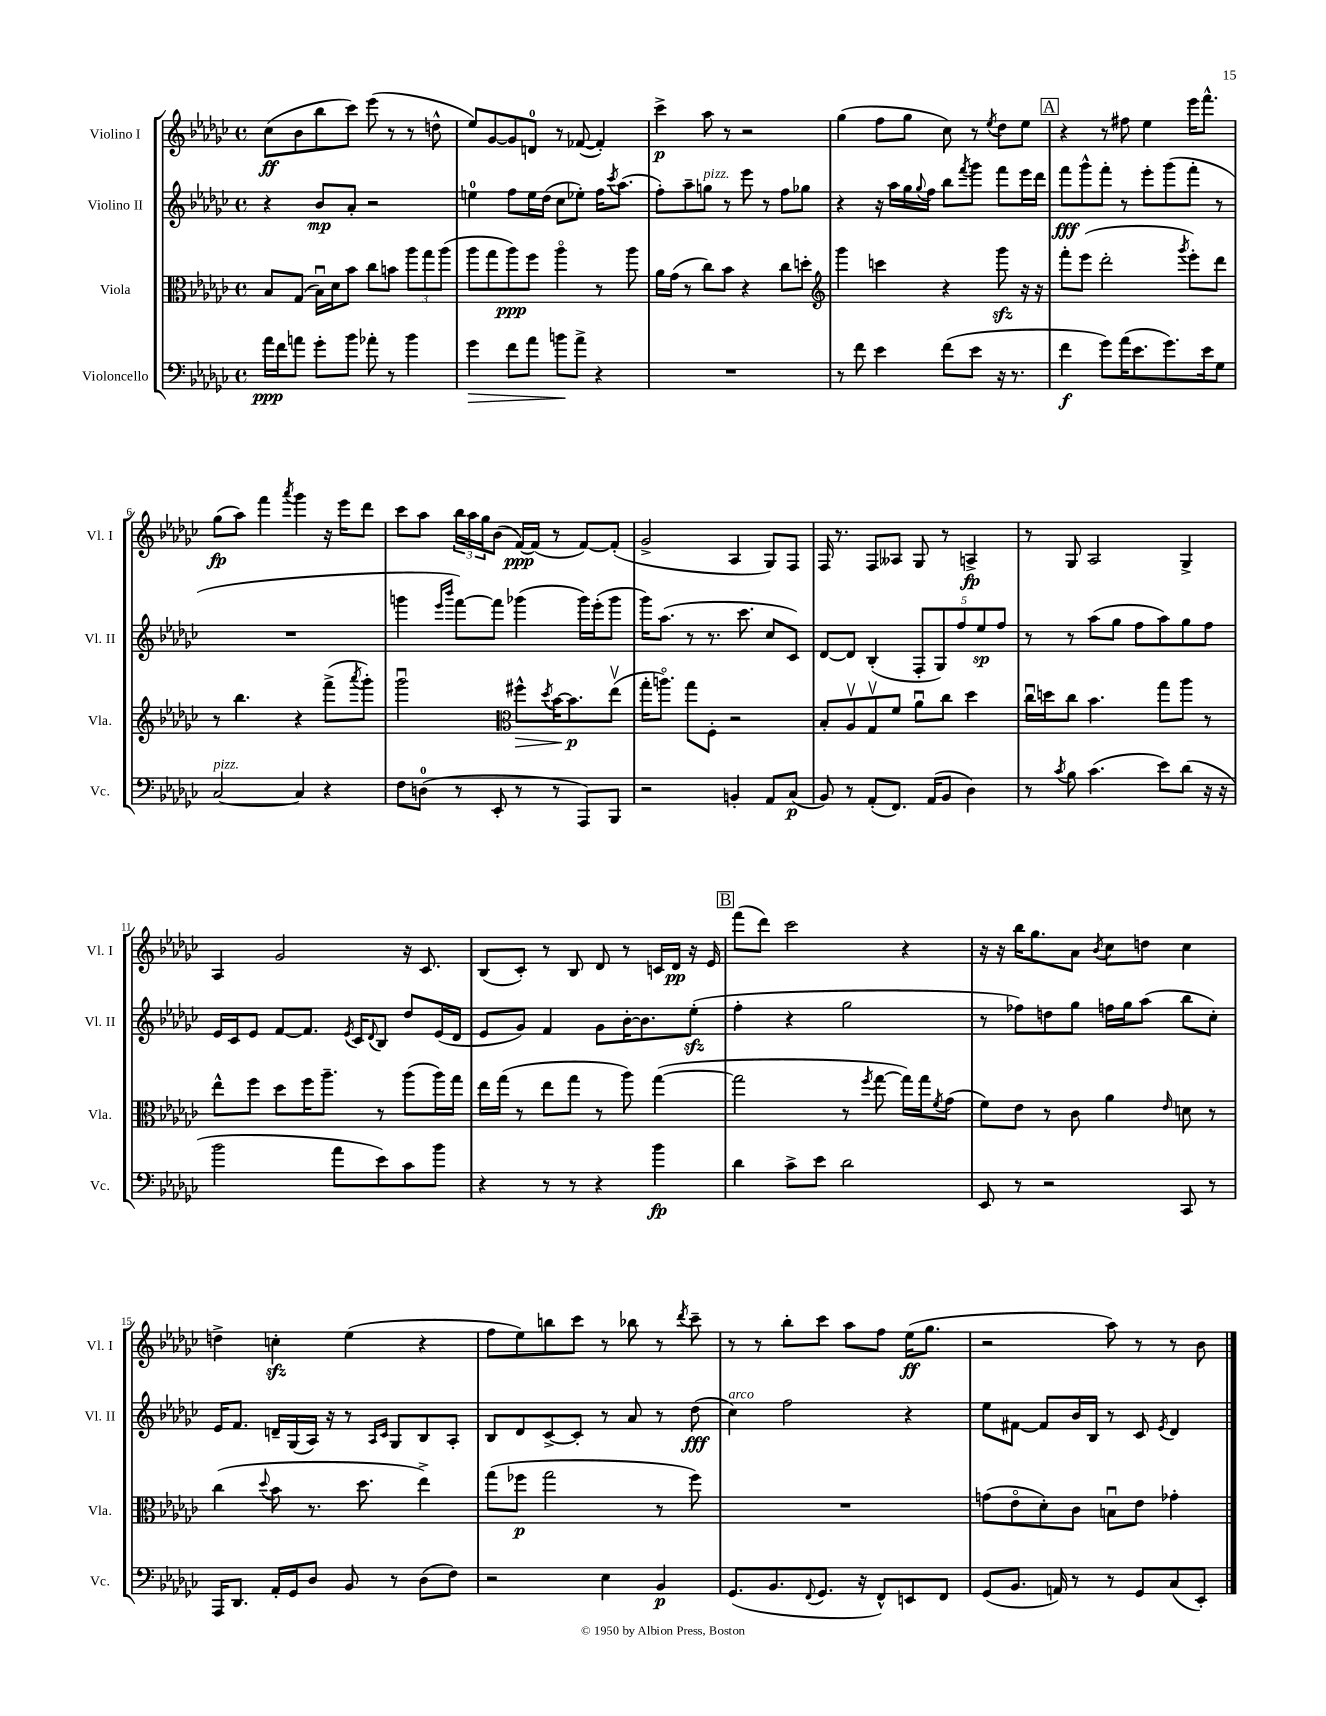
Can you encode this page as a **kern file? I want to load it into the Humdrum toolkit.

**kern	**kern	**kern	**kern
*staff4	*staff3	*staff2	*staff1
*clefF4	*clefC3	*clefG2	*clefG2
*k[b-e-a-d-g-c-]	*k[b-e-a-d-g-c-]	*k[b-e-a-d-g-c-]	*k[b-e-a-d-g-c-]
*M4/4	*M4/4	*M4/4	*M4/4
*met(c)	*met(c)	*met(c)	*met(c)
16a-	8B-	4r	(8cc-
16f	.	.	.
8a	(8G-	.	8b-
8g-'	16B-u)	8b-	8bb-
.	16d-	.	.
8b-	8b-	8a-'	8ccc-)
8a-'	8cc-	2r	(8eee-
8r	8b	.	8r
4b-	12aa-	.	8r
.	12gg-	.	.
.	.	.	8dd^^
.	(12aa-	.	.
=	=	=	=
4g-	8aa-	4ee	8ee-)
.	8gg-	.	[8g-
8f	8aa-)	8ff	8g-]
8a-	8ff	16ee	8d
.	.	(16dd-	.
8b	4aa-o	8cc-	8r
8a-^	.	8ee-')	([8f-
4r	8r	16ff	4f-'])
.	.	8qccc-	.
.	.	(8.aa-	.
.	8aa-	.	.
=	=	=	=
1r	16a-	8ff')	4ccc-^
.	(16g-	.	.
.	8r	8aa-~	.
.	8cc-)	8gg	8aa-
.	8b-	8r	8r
.	4r	8eee-	2r
.	.	8r	.
.	8cc-	8ff	.
.	8dd'	8gg-	.
=	=	=	=
*	*clefG2	*	*
8r	4ggg-	4r	(4gg-
8f	.	.	.
4e-	4ccc	16r	8ff
.	.	16aa-	.
.	.	16gg-	8gg-
.	.	8qqgg-	.
.	.	16ff	.
(8f	4r	8bb-	8cc-)
.	.	8qfff	.
8e-	.	8ggg-	8r
.	.	.	8qee-
16r	8ggg-	8fff	8dd-
8.r	.	.	.
.	16r	16eee-	8ee-
.	16r	16ddd-	.
=	=	=	=
4f	8fff'	8fff	4r
.	(8eee-	8ggg-^^	.
8g-)	2ddd-'	8fff'	8r
(16a-	.	8r	8ff#
8.e-	.	.	.
.	.	8eee-'	4ee-
8.g-)	.	(8ggg-	.
.	8qggg-	.	.
.	8eee-')	8fff'	16eee-
16e-	.	.	8.fff^^
8G-	8ddd-	8r	.
=	=	=	=
[2C-	8r	1r	(8gg-
.	4.bb-	.	8aa-)
.	.	.	4fff
.	.	.	8qaaa-
4C-]	4r	.	4ggg-
4r	(8fff^	.	16r
.	.	.	16eee-
.	8qaaa-	.	.
.	8ggg-')	.	8ddd-
=	=	=	=
8F	2ggg-u	4ggg	8ccc-
(8D	.	.	8aa-
.	.	16qqeee-	.
.	.	16qqbbb-	.
8r	.	[8fff)	24bb-
.	.	.	24aa-
.	.	.	24gg-
8EE-'	.	8fff]	(8b-
*	*clefC3	*	*
8r	8ff#^^	(4ggg-	[16f)
.	.	.	(16f]
.	8qdd-	.	.
8r	[16b-	.	8r
.	8.b-]	.	.
8AAA-)	.	16ggg-)	[8f)
.	.	(16eee-'	.
8BBB-	(8ee-v	8ggg-	(8f']
=	=	=	=
2r	16gg-'	16ggg-)	2g-^
.	8.aao)	(8.aa-	.
.	8gg-	8r	.
.	8F'	8.r	.
4BB'	2r	.	4A-
.	.	8.ccc-	.
8AA-	.	8cc-	8G-)
(8C-	.	8c-)	8F
=	=	=	=
8BB-)	8B-'	[8d-	16F
.	.	.	8.r
8r	8A-v	8d-]	.
(8AA-'	8G-v	(4B-'	8F
8.FF)	8f	.	8A--
.	8a-u	10F'	8G-
(16AA-	.	.	.
.	.	10G-)	.
8BB-	8cc-	.	8r
.	.	10ff	.
4D-)	4dd-	.	4A^
.	.	10ee-	.
.	.	10ff	.
=	=	=	=
8r	16cc-u	8r	8r
.	16dd	.	.
8qc-	.	.	.
8B-	8cc-	8r	8G-
(4.c-	4.b-	(8aa-	2A-
.	.	8gg-	.
.	.	8ff	.
8e-)	8gg-	8aa-)	.
(8d-	8aa-	8gg-	4G-^
16r	8r	8ff	.
16r	.	.	.
=	=	=	=
2b-	8ee-^^	16e-	4A-
.	.	16c-	.
.	8ff	8e-	.
.	8dd-	[8f	2g-
.	16ff	8.f]	.
.	8.aa-~	.	.
8a-	.	.	.
.	.	8qe-	.
.	.	16c-	.
.	.	8qqd-	.
8e-)	8r	8B-	.
8c-	(8aa-	8dd-	16r
.	.	.	8.c-
8b-	16aa-)	(16e-	.
.	16gg-	16d-	.
=	=	=	=
4r	16ee-	8e-	(8B-
.	(16gg-	.	.
.	8r	8g-)	8c-')
8r	8ee-	4f	8r
8r	8gg-	.	8B-
4r	8r	8g-	8d-
.	8aa-)	[16b-'	8r
.	.	8.b-]	.
4b-	([4gg-	.	16c
.	.	.	16d-
.	.	(8ee-'	16r
.	.	.	16e-
=	=	=	=
4d-	2gg-]	4ff'	(8fff
.	.	.	8ddd-)
8c-^	.	4r	2ccc-
8e-	.	.	.
2d-	8r	2gg-	.
.	8qff	.	.
.	[8gg-	.	.
.	16gg-])	.	4r
.	16gg-	.	.
.	8qf	.	.
.	(8g-	.	.
=	=	=	=
8EE-	8f)	8r	16r
.	.	.	16r
8r	8e-	8ff-)	16bb-
.	.	.	8.gg-
2r	8r	8dd	.
.	8c-	8gg-	8a-
.	.	.	8qb-
.	4a-	16ff	8cc-
.	.	16gg-	.
.	.	(8aa-	8dd
.	16qqe-	.	.
8CC-	8d	8bb-	4cc-
8r	8r	8cc-')	.
=	=	=	=
16AAA-	(4cc-	16e-	4dd^
8.DD-	.	8.f	.
.	8qqdd-	.	.
16AA-'	8b-	16d~	4cc'
16GG-	.	(16G-	.
8D-	8.r	16A-)	.
.	.	16r	.
8BB-	.	8r	(4ee-
.	8.dd-	.	.
.	.	16qqA-	.
.	.	16qqc-	.
8r	.	8G-	.
(8D-	4ee-^)	8B-	4r
8F)	.	8A-'	.
=	=	=	=
2r	(8gg-	8B-	8ff
.	8ff-	8d-	8ee-)
.	2gg-	[8c-^	8bb
.	.	8c-']	8ccc-
4E-	.	8r	8r
.	.	8a-	8bb-
4BB-	8r	8r	8r
.	.	.	8qddd-
.	8ff-)	(8dd-	8ccc-~
=	=	=	=
(8.GG-	1r	4cc-)	8r
.	.	.	8r
8.BB-	.	.	.
.	.	2ff	8bb-'
8qqFF	.	.	.
8.GG-	.	.	8ccc-
.	.	.	8aa-
16r	.	.	.
8FF^^)	.	.	8ff
8EE	.	4r	(16ee-
.	.	.	8.gg-
8FF	.	.	.
=	=	=	=
(8GG-	(8g	8ee-	2r
8.BB-	8e-o	[8f#	.
.	8d-')	8f#]	.
16AA)	.	.	.
8r	8c-	16b-	.
.	.	16B-	.
8r	8Bu	8r	8aa-)
8GG-	8e-	8c-	8r
.	.	8qe-	.
(8C-	4g-'	4d-	8r
8EE-')	.	.	8b-
==	==	==	==
*-	*-	*-	*-
